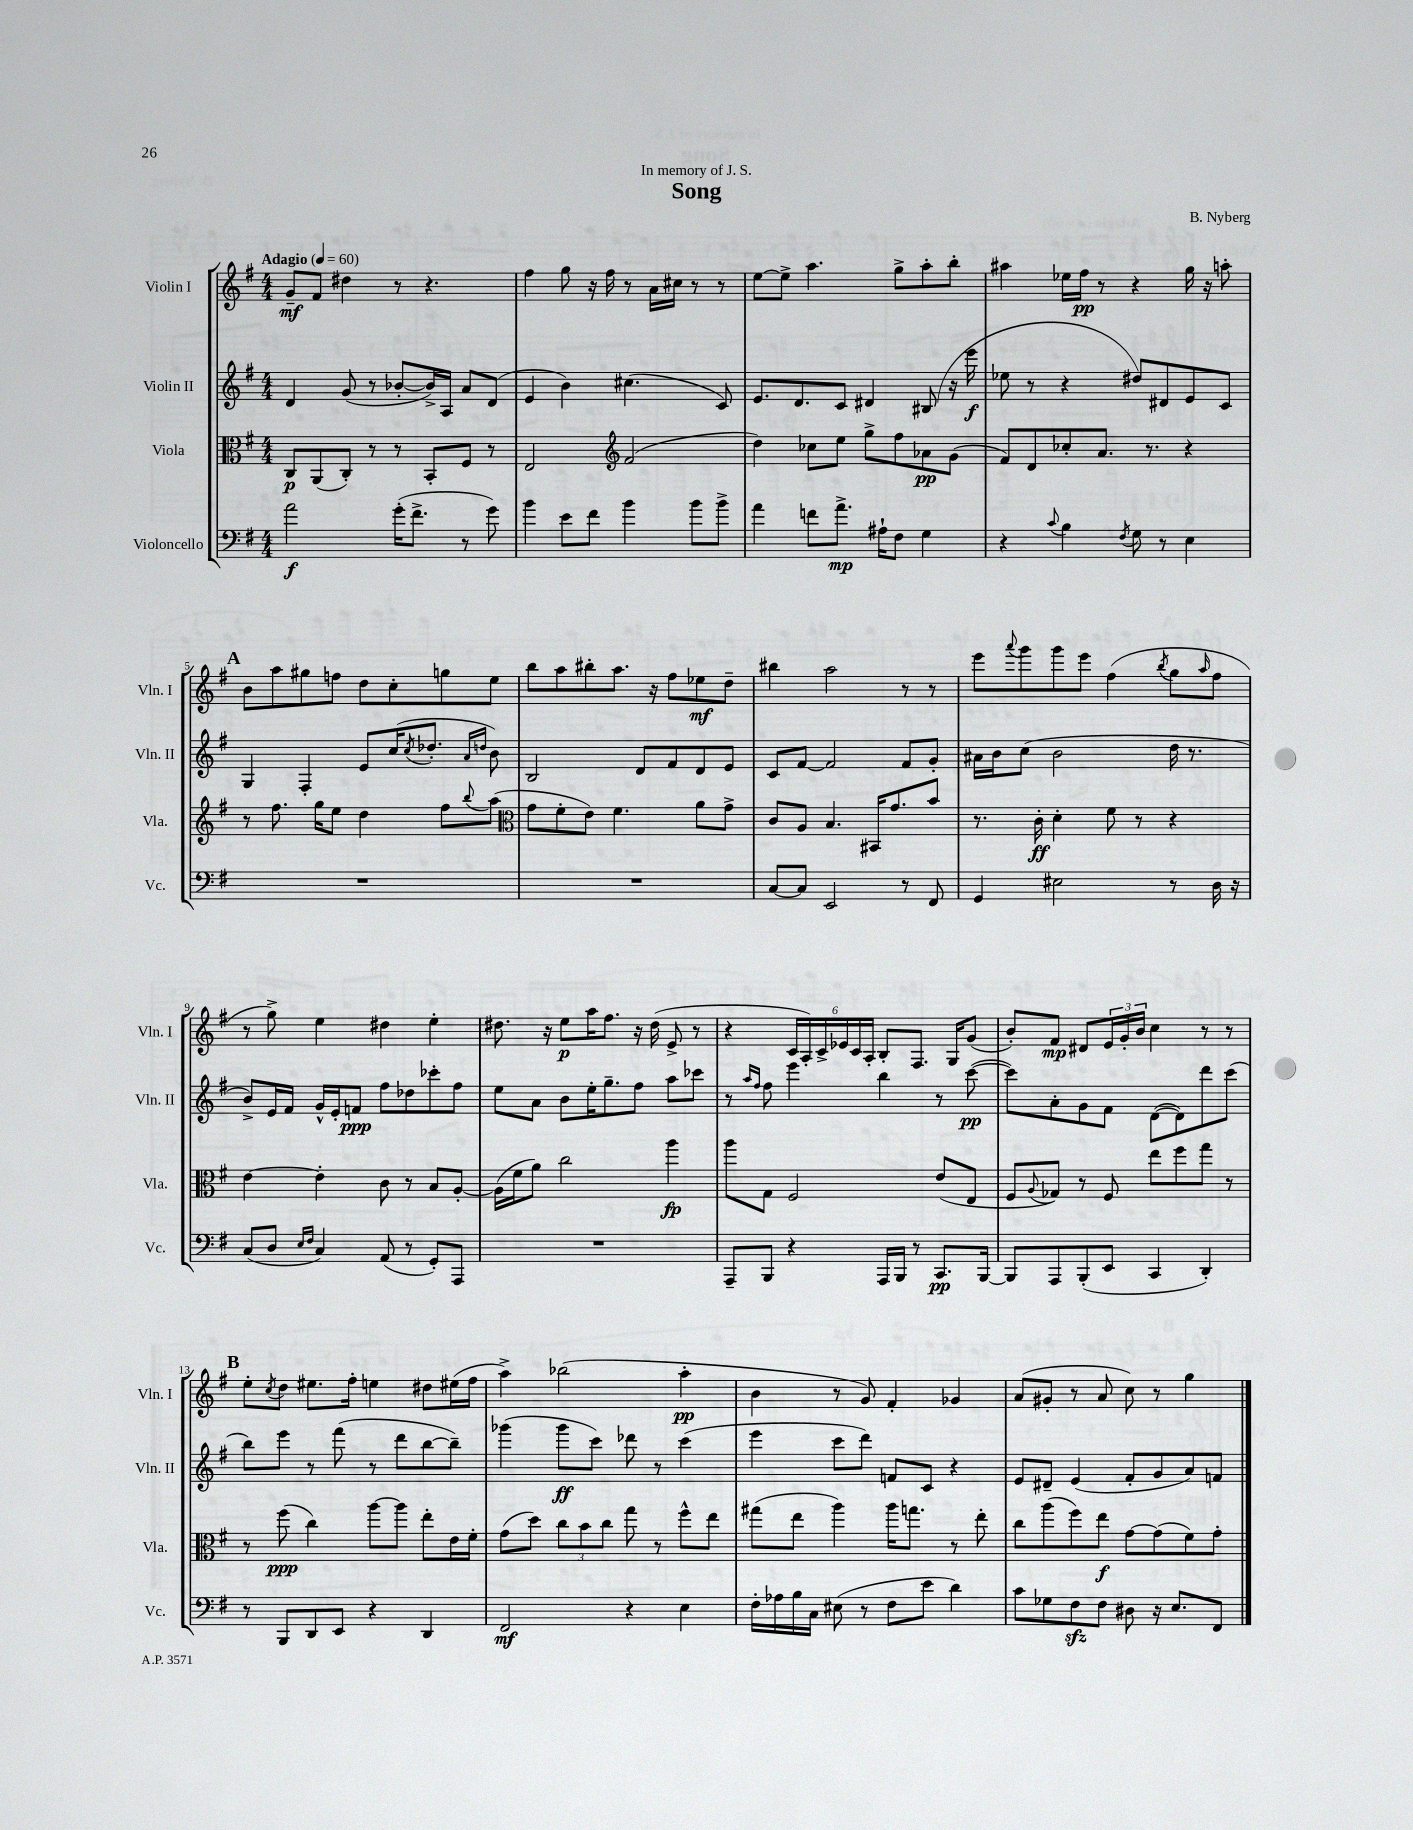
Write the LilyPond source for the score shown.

\header { title = "Song" composer = "B. Nyberg" dedication = "In memory of J. S." }
<<
\new StaffGroup <<
\new Staff = "s0" \with { instrumentName = "Violin I" shortInstrumentName = "Vln. I" } {
    \clef treble \key g \major \numericTimeSignature \time 4/4 \tempo "Adagio" 4 = 60
    g'8--\mf fis'8 dis''4 r8 r4. |
    fis''4 g''8 r16 fis''16 r8 a'16 cis''16 r8 r8 |
    e''8~ e''8-> a''4. g''8-> a''8-. b''8-. |
    ais''4 ees''16 fis''16\pp r8 r4 g''16 r16 a''8-. |
    \mark \markup { \bold "A" } b'8 a''8 gis''8 f''8 d''8 c''8-. g''8 e''8 |
    b''8 a''8 bis''8-. a''8. r16 fis''8 ees''8\mf d''8-- |
    bis''4 a''2 r8 r8 |
    e'''8 \appoggiatura { a'''8 } g'''8 g'''8 e'''8 fis''4( \acciaccatura { b''8 } g''8 \grace { a''16 } fis''8 |
    r8 g''8->) e''4 dis''4 e''4-. |
    dis''8. r16 e''8\p a''16 fis''8. r16 dis''16( e'8-> r8 |
    r4 \tuplet 6/4 { c'16 a16-.) c'16-> ees'16 c'16 a16-. } b8-. fis8. g16 g'8( |
    b'8-.) fis'8\mp dis'8 \tuplet 3/2 { e'16 g'16-. b'16 } c''4 r8 r8 |
    \mark \markup { \bold "B" } e''8-. \acciaccatura { c''8 } d''8 eis''8. fis''16-. e''4 dis''8 eis''16( fis''16 |
    a''4->) bes''2( a''4-.\pp |
    b'4 r8 g'8) fis'4-. ges'4 |
    a'8( gis'8-. r8 a'8 c''8) r8 g''4 \bar "|." |
}
\new Staff = "s1" \with { instrumentName = "Violin II" shortInstrumentName = "Vln. II" } {
    \clef treble \key g \major \numericTimeSignature \time 4/4
    d'4 g'8( r8 bes'8~-. bes'16->) a16 a'8 d'8( |
    e'4 b'4) cis''4.( c'8) |
    e'8. d'8. c'8 dis'4 bis8( r16 e'''16\f |
    ees''8 r8 r4 dis''8) dis'8 e'8 c'8 |
    \mark \markup { \bold "A" } g4 fis4-. e'8 c''16( \acciaccatura { c''8 } des''8.-. \grace { a'16 d''16 } b'8) |
    b2 d'8 fis'8 d'8 e'8 |
    c'8 fis'8~ fis'2 fis'8 g'8-. |
    ais'16 b'16 c''8( b'2 d''16 r8. |
    b'8->) e'16 fis'16 g'16-^ e'16-. f'8\ppp fis''8 des''8 ces'''8-. fis''8 |
    e''8 a'8 b'8 e''16-. g''8.-- fis''8 a''8 ces'''8 |
    r8 \grace { a''16 fis''16 } fis''8 e'''4 b''4 r8 c'''8~\pp( |
    c'''8) a'8-. g'8 fis'8 d'8~( d'8) d'''8 c'''8( |
    \mark \markup { \bold "B" } b''8) e'''8 r8 fis'''8( r8 d'''8 b''8~ b''8--) |
    ges'''4( ges'''8\ff c'''8) des'''8 r8 c'''4( |
    e'''4 c'''8 d'''8) f'8 c'8 r4 |
    e'8 dis'8-- e'4( fis'8-. g'8 a'8) f'8 \bar "|." |
}
\new Staff = "s2" \with { instrumentName = "Viola" shortInstrumentName = "Vla." } {
    \clef alto \key g \major \numericTimeSignature \time 4/4
    c8\p a,8( c8-.) r8 r8 b,8-. fis8 r8 |
    e2 \clef treble fis'2( |
    d''4) ces''8 e''8 g''8-> fis''8 aes'8\pp g'8( |
    fis'8) d'8 ces''8-. a'8. r8. r4 |
    \mark \markup { \bold "A" } r8 fis''8. g''16 e''8 d''4 fis''8 \appoggiatura { b''8 } a''8( |
    \clef alto g'8 fis'8-. e'8) fis'4. a'8 g'8-> |
    c'8 a8 b4. bis,16 g'8. b'8 |
    r8. c'16-.\ff d'4-. fis'8 r8 r4 |
    e'4~ e'4-. c'8 r8 b8 a8~-. |
    a16( fis'16 a'8) c''2 a''4\fp |
    a''8 g8 fis2 e'8( e8 |
    fis8 \appoggiatura { a8 } ges8) r8 fis8 e''8 fis''8 g''8 r8 |
    \mark \markup { \bold "B" } r8 fis''8\ppp( c''4) a''8~ a''8 e''8-. e'16 fis'16-. |
    g'8( d''8) \tuplet 3/2 { c''8 b'8 c''8 } g''8 r8 fis''8-^ e''8 |
    gis''8( e''8 a''4) a''16 g''8. r8 e''8-. |
    c''8 a''8( fis''8) e''8\f g'8~ g'8( fis'8) g'8-. \bar "|." |
}
\new Staff = "s3" \with { instrumentName = "Violoncello" shortInstrumentName = "Vc." } {
    \clef bass \key g \major \numericTimeSignature \time 4/4
    a'2\f g'16-.( fis'8.-> r8 g'8) |
    b'4 e'8 fis'8 b'4 b'8 b'8-> |
    a'4 f'8 a'8.->\mp ais16-! fis8 g4 |
    r4 \appoggiatura { c'8 } b4 \acciaccatura { fis8 } g8 r8 e4 |
    \mark \markup { \bold "A" } R1 |
    R1 |
    c8~ c8 e,2 r8 fis,8 |
    g,4 eis2 r8 d16 r16 |
    c8( d8 \grace { e16 fis16 } c4) a,8( r8 g,8-.) a,,8 |
    R1 |
    a,,8-- b,,8 r4 a,,16 b,,16 r8 c,8.\pp b,,16~ |
    b,,8 a,,8 b,,8-.( e,8 c,4 d,4-.) |
    \mark \markup { \bold "B" } r8 b,,8 d,8 e,8 r4 d,4 |
    fis,2\mf r4 e4 |
    fis16-. aes16 b16 c16 eis8( r8 fis8 e'8 d'4) |
    c'8 ges8 fis8\sfz fis8 dis8 r16 e8. fis,8 \bar "|." |
}
>>
>>
